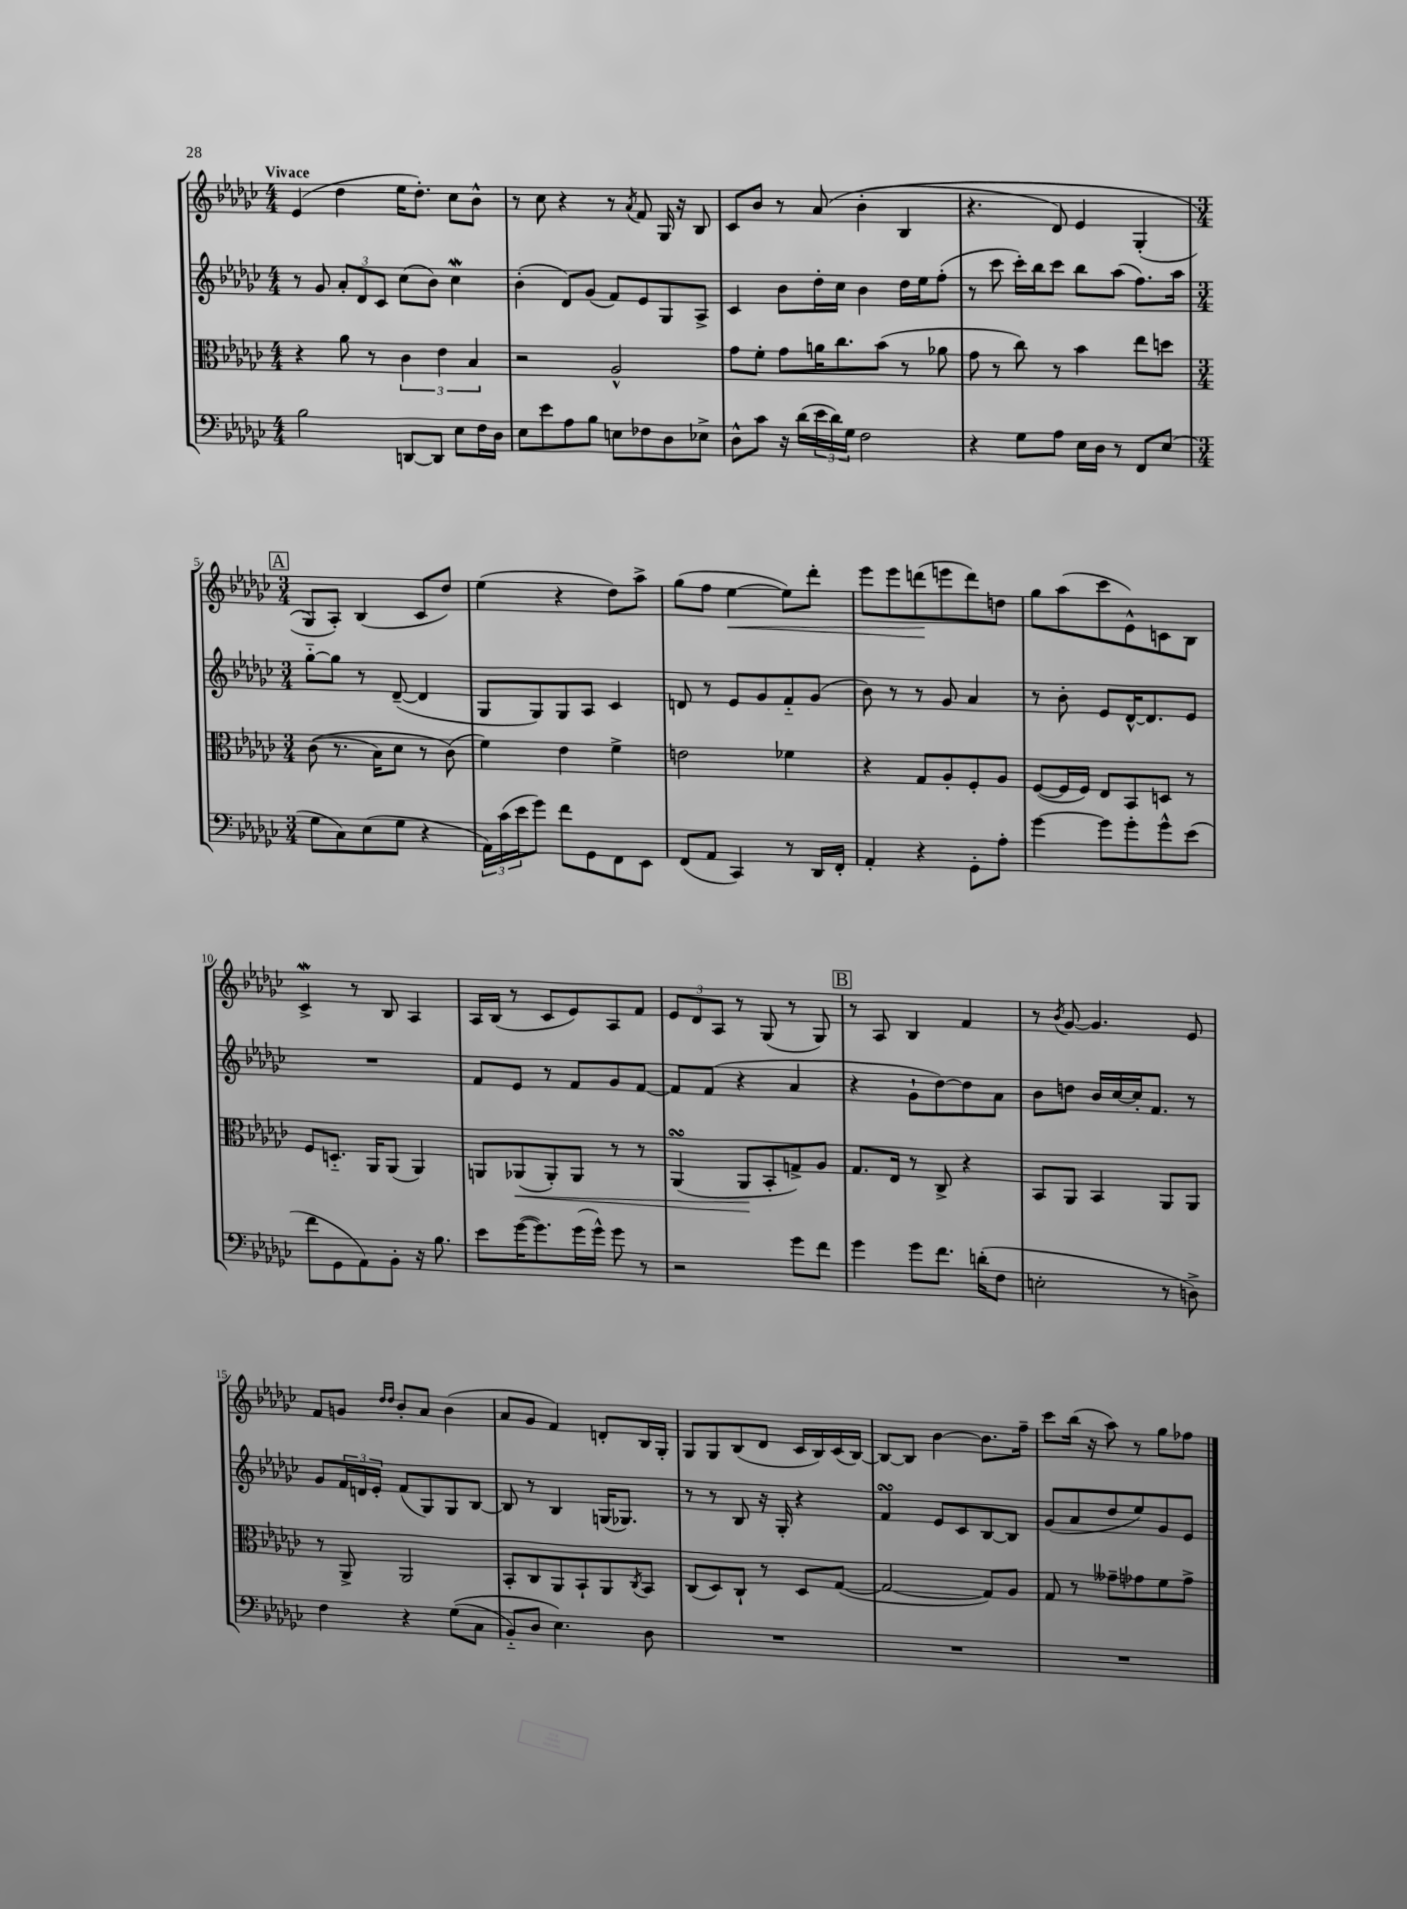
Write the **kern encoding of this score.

**kern	**kern	**kern	**kern
*staff4	*staff3	*staff2	*staff1
*clefF4	*clefC3	*clefG2	*clefG2
*k[b-e-a-d-g-c-]	*k[b-e-a-d-g-c-]	*k[b-e-a-d-g-c-]	*k[b-e-a-d-g-c-]
*M4/4	*M4/4	*M4/4	*M4/4
2B-	4r	8r	(4e-
.	.	8g-	.
.	8a-	12a-'	4dd-
.	.	12d-	.
.	8r	.	.
.	.	12c-	.
[8DD	6c-	(8cc-	16ee-
.	.	.	8.dd-')
8DD]	.	8b-)	.
.	6e-	.	.
8E-	.	4cc-	8cc-
.	6B-	.	.
16F	.	.	8b-^^
16D-	.	.	.
=	=	=	=
8E-	2r	(4b-'	8r
8e-	.	.	8cc-
8A-	.	8d-)	4r
8B-	.	(8g-	.
8E	2A-^^	8f)	8r
.	.	.	8qa-
8F-	.	8e-	8f
8D-	.	8G-	16G-
.	.	.	16r
8E-^	.	8A-^	8B-
=	=	=	=
8D-^^	8g-	4c-	8c-
8c-	8f'	.	8b-
16r	8g-	8b-	8r
(16d-	.	.	.
24e-	16a	16dd-'	&(8a-
24d-)	.	.	.
.	8.cc-	16cc-	.
24G-	.	.	.
2F	.	4b-	(4b-'
.	(8b-	.	.
.	8r	16dd-	4B-
.	.	16ee-	.
.	8a-	(8ff'	.
=	=	=	=
4r	8g-	8r	4.r
.	8r	8ccc-	.
8G-	8cc-)	16ccc-')	.
.	.	16bb-	.
8A-	8r	8ccc-	8d-)
16E-	4b-	8bb-	4e-
16D-	.	.	.
8r	.	(8aa-	.
8FF	8ee-	8.ff)	(4G-'
(8E-	8dd	.	.
.	.	16aa-	.
=	=	=	=
*M3/4	*M3/4	*M3/4	*M3/4
8G-	&((8c-	[8gg-'~	8G-&)
8C-)	8.r	8gg-]	8A-')
(8E-	.	8r	(4B-
.	16B-)	.	.
8G-	8d-	([8d-~	.
4r	8r	4d-]	8c-
.	(8c-&)	.	8dd-)
=	=	=	=
24AA-)	4f)	8G-	(4ee-
(24c-	.	.	.
24e-	.	.	.
8g-)	.	8G-)	.
8f	4e-	8G-	4r
8GG-	.	8A-	.
8FF	4f^	4c-	8dd-)
8EE-	.	.	8aa-^
=	=	=	=
(8FF	2e	8d	(8gg-
8AA-	.	8r	8ff
4CC-)	.	8e-	[4ee-
.	.	8g-	.
8r	4f-	8f'~	8ee-])
16DD-	.	(8g-	8ddd-'
16FF'	.	.	.
=	=	=	=
4AA-'	4r	8b-)	8eee-
.	.	8r	8eee-
4r	8G-	8r	(8ddd
.	8A-'	8g-	8eee
8GG-'	8F'	4a-	8ddd)
8A-'	8A-	.	8dd
=	=	=	=
[4g-	([8F	8r	8gg-
.	16F]	8b-'	(8aa-
.	16F)	.	.
8g-]	8E-	8e-	8ccc-
8g-'	8BB-	[16d-^^	8e-^^)
.	.	8.d-]	.
8g-^^	8D	.	8c
(8e-	8r	8e-	8B-
=	=	=	=
8f	8F	2.r	4c-^
8GG-	8.D'~	.	.
8AA-)	.	.	8r
.	16AA-	.	.
8BB-'	(8AA-	.	8B-
16r	4AA-)	.	4A-
8.B-	.	.	.
=	=	=	=
8e-	8AA	8f	16A-
.	.	.	(16B-
([16g-	(8AA-	8e-	8r
8.g-])	.	.	.
.	8AA-')	8r	8c-
(16g-	8AA-	8f	8e-)
16g-^^)	.	.	.
8g-	8r	8g-	8A-
8r	8r	[8f	8f
=	=	=	=
2r	(4AA-	8f]	12e-
.	.	.	12d-
.	.	(8f	.
.	.	.	12A-
.	8AA-	4r	8r
.	8BB-'	.	(8G-
8g-	8G^)	4a-	8r
8f	8A-	.	8G-)
=	=	=	=
4g-	8.G-	4r	8r
.	.	.	8A-
.	16E-	.	.
8g-	8r	8g-`	4B-
8.f	8C-^	[8dd-)	.
.	4r	8dd-]	4f
(16d'	.	.	.
8F	.	8a-	.
=	=	=	=
2E'	8BB-	8b-	8r
.	.	.	8qb-
.	8AA-	8dd	[8g-
.	4BB-	16b-	4.g-]
.	.	[16cc-	.
.	.	16cc-']	.
.	.	8.f	.
8r	8AA-	.	.
8D^)	8AA-	8r	8e-
=	=	=	=
4F	8r	8g-	8f
.	8AA-^	24f	8g
.	.	24d	.
.	.	24e-'	.
.	.	.	16qqdd-
.	.	.	16qqdd-
4r	2AA-	(8f	8b-'
.	.	8G-)	8a-
&((8G-	.	8G-	(4b-
8C-	.	[8B-	.
=	=	=	=
8BB-'~)	8BB-'	8B-]	8a-
8D-	8C-	8r	8g-
4.E-&)	8AA-	4B-	4f)
.	8BB-`	.	.
.	8AA-	(16G	8d'
.	.	8.G-)	.
.	8qC-	.	.
8D-	8BB-	.	16B-
.	.	.	16G-'
=	=	=	=
2.r	(8C-	8r	8G-
.	8D-)	8r	8G-
.	8C-`	8B-	(8B-
.	8r	16r	8d-
.	.	16G-'	.
.	8D-	4r	16c-
.	.	.	16B-)
.	([8G-	.	(16c-
.	.	.	[16B-)
=	=	=	=
2.r	2G-_	4f	8B-_
.	.	.	8B-]
.	.	8e-	[4b-
.	.	8c-	.
.	8G-])	[8B-	8.b-]
.	8A-	8B-]	.
.	.	.	16ff~
=	=	=	=
2.r	8G-	(8g-	8ccc-
.	8r	8a-	(16bb-
.	.	.	16r
.	8g--~	8dd-	8aa-)
.	8g-	8ee-)	8r
.	8f	8g-	8gg-
.	8g-^	8e-	8ff-
==	==	==	==
*-	*-	*-	*-
